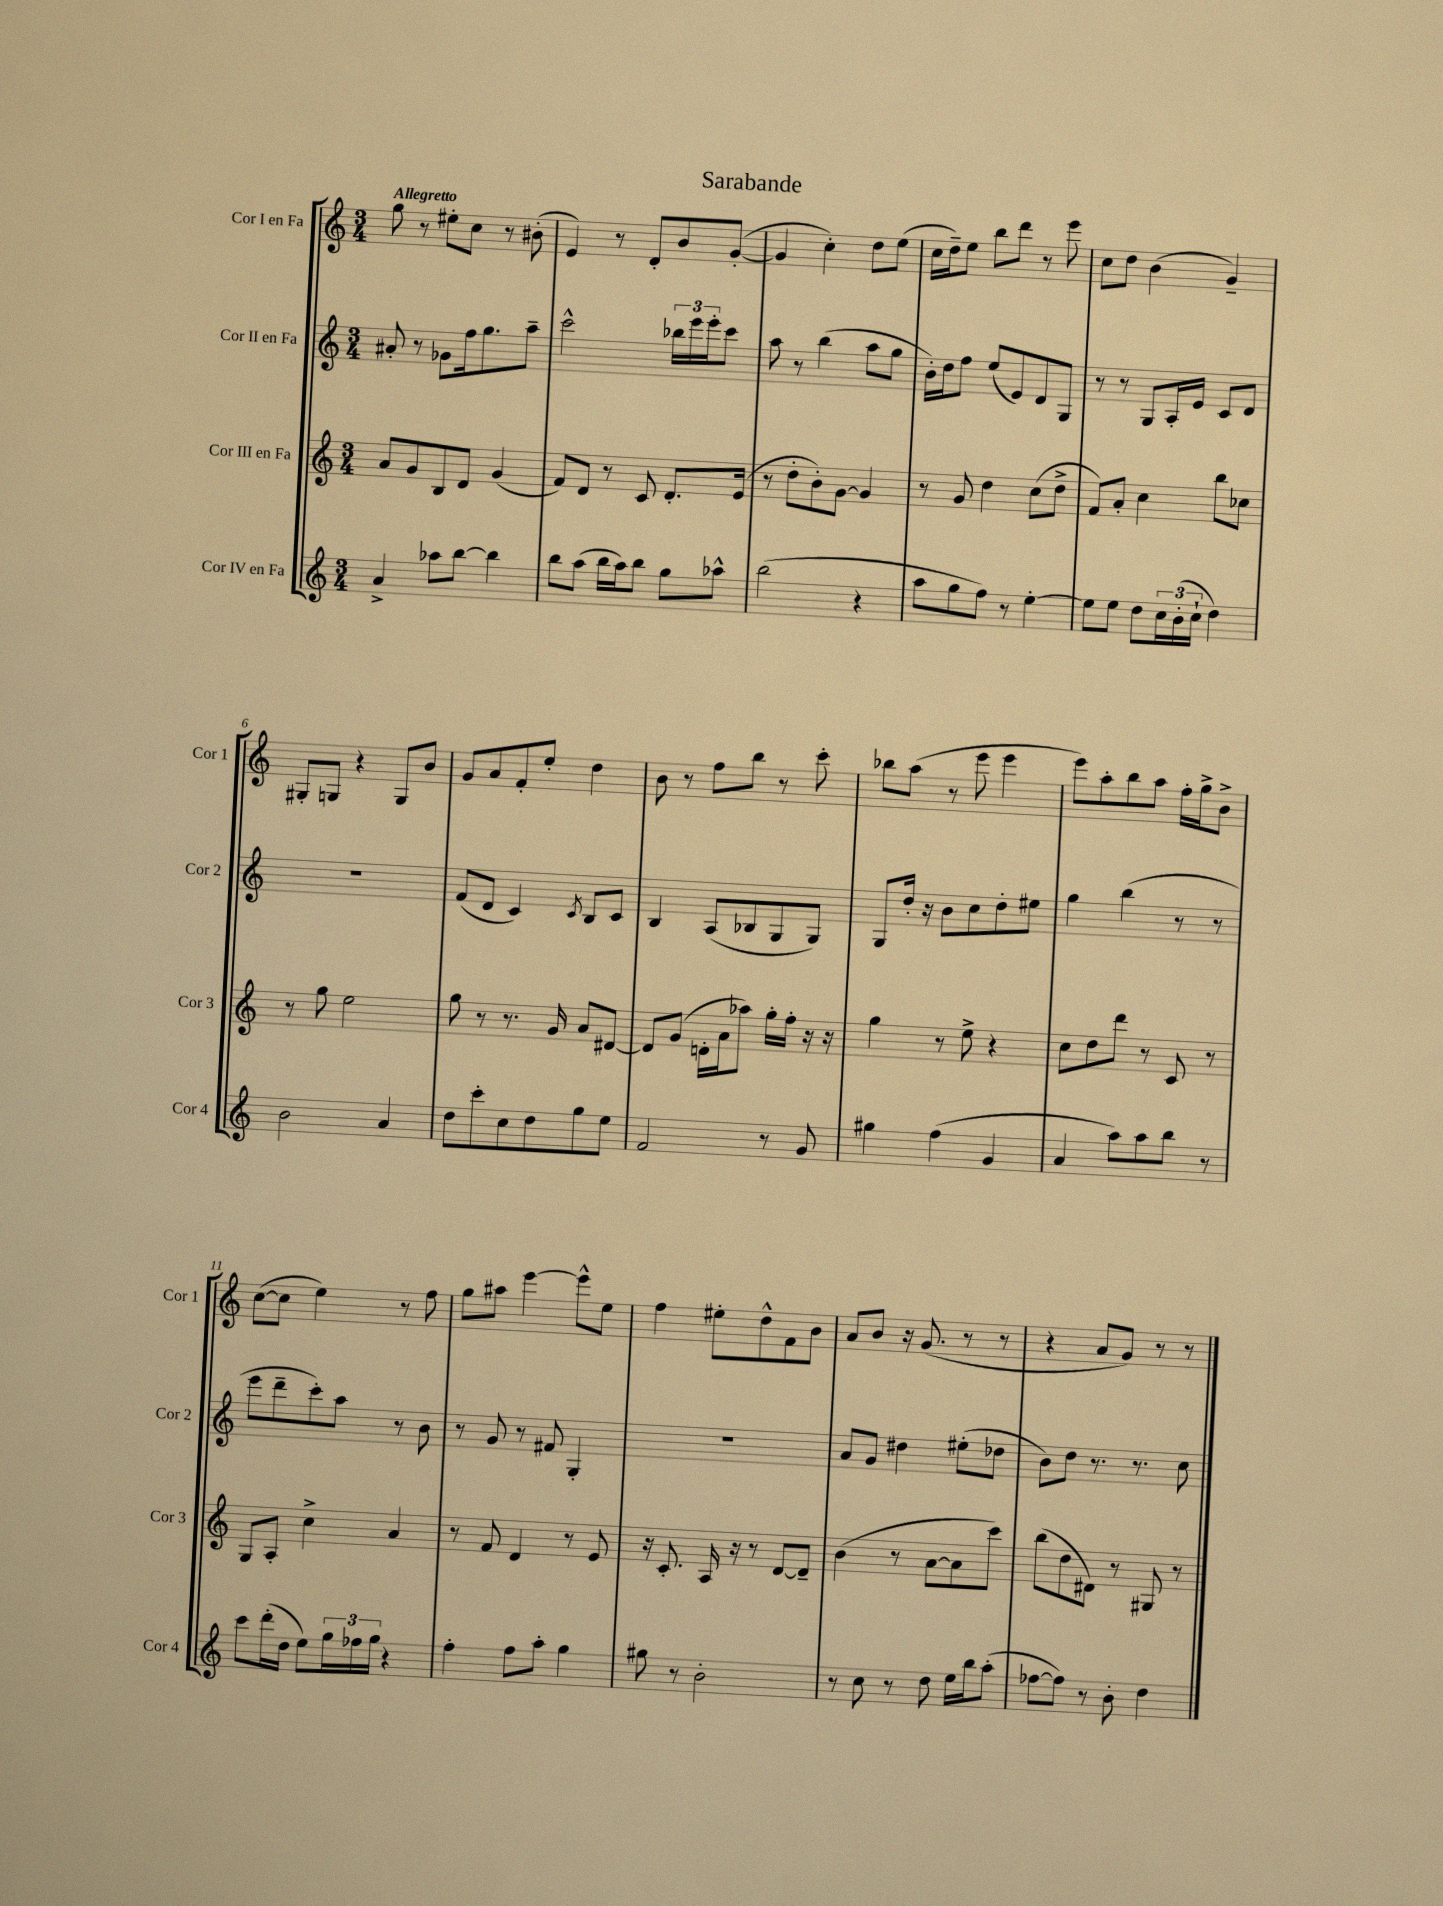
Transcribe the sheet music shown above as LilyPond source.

\header { title = "Sarabande" }
<<
\new StaffGroup <<
\new Staff = "s0" \with { instrumentName = "Cor I en Fa" shortInstrumentName = "Cor 1" } {
    \clef treble \key c \major \numericTimeSignature \time 3/4 \tempo "Allegretto"
    g''8 r8 eis''8-. c''8 r8 bis'8-.( |
    e'4) r8 d'8-. b'8 g'8~-.( |
    g'4 c''4-.) d''8 e''8( |
    c''16 d''16--) e''8 b''8 d'''8 r8 e'''8 |
    c''8 d''8 b'4( g'4--) |
    gis8-. g8 r4 g8 b'8 |
    g'8 a'8 f'8-. e''8-. d''4 |
    b'8 r8 f''8 b''8 r8 c'''8-. |
    bes''8 a''8( r8 e'''8 e'''4 |
    e'''8) a''8-. b''8 a''8 f''16-. g''16-> b'8-> |
    c''8~( c''8 e''4) r8 f''8 |
    g''8 ais''8 e'''4~ e'''8-^ e''8 |
    f''4 eis''8-. d''8-^ f'8 b'8 |
    a'8 b'8 r16 g'8.( r8 r8 |
    r4 a'8 g'8) r8 r8 \bar "|." |
}
\new Staff = "s1" \with { instrumentName = "Cor II en Fa" shortInstrumentName = "Cor 2" } {
    \clef treble \key c \major \numericTimeSignature \time 3/4
    ais'8-. r8 ges'8 f''16 g''8. a''8-- |
    c'''2-^ \tuplet 3/2 { bes''16 e'''16 e'''16-. } c'''8 |
    a''8 r8 b''4( a''8 g''8 |
    b'16-.) d''16 f''8 e''8( e'8) d'8 g8 |
    r8 r8 g8 a16-. e'16 c'8 d'8 |
    R2. |
    f'8( d'8 c'4) \acciaccatura { c'8 } b8 c'8 |
    b4 a8( bes8 g8 g8) |
    g8 d''16-. r16 b'8 c''8 d''8-. eis''8 |
    g''4 b''4( r8 r8 |
    e'''8 d'''8-- c'''8-.) a''8 r8 b'8 |
    r8 g'8 r8 fis'8 g4-. |
    R2. |
    a'8 g'8 dis''4 eis''8-.( des''8 |
    b'8) d''8 r8. r8. c''8 \bar "|." |
}
\new Staff = "s2" \with { instrumentName = "Cor III en Fa" shortInstrumentName = "Cor 3" } {
    \clef treble \key c \major \numericTimeSignature \time 3/4
    a'8 g'8 b8 d'8 g'4( |
    f'8) d'8 r8 c'8 d'8.-. e'16( |
    r8 d''8-. b'8-.) g'8~ g'4 |
    r8 g'8 d''4 c''8( d''8-> |
    f'8) a'8-. c''4 b''8 ces''8 |
    r8 g''8 e''2 |
    g''8 r8 r8. g'16 a'8 dis'8~ |
    dis'8 g'8( d'16-. a'16 aes''8) g''16-. f''16-. r16 r16 |
    g''4 r8 e''8-> r4 |
    c''8 d''8 d'''8 r8 c'8 r8 |
    g8 a8-. c''4-> a'4 |
    r8 f'8 d'4 r8 e'8 |
    r16 c'8.-. a16 r16 r8 d'8~ d'8-- |
    b'4( r8 a'8~ a'8 c'''8) |
    b''8( d''8 dis'8) r8 gis8 r8 \bar "|." |
}
\new Staff = "s3" \with { instrumentName = "Cor IV en Fa" shortInstrumentName = "Cor 4" } {
    \clef treble \key c \major \numericTimeSignature \time 3/4
    a'4-> aes''8 b''8~ b''4 |
    b''8 a''8( b''16 a''16) b''8 g''8 aes''8-^ |
    b''2( r4 |
    a''8 g''8 f''8) r8 e''4~-. |
    e''8 e''8 d''8 \tuplet 3/2 { c''16 b'16-.( c''16-! } d''4) |
    b'2 a'4 |
    d''8 c'''8-. c''8 d''8 g''8 e''8 |
    f'2 r8 g'8 |
    gis''4 f''4( g'4 |
    a'4 a''8) a''8 b''8 r8 |
    c'''8 d'''16-.( d''16 e''8) \tuplet 3/2 { g''16 fes''16 g''16 } r4 |
    f''4-. f''8 a''8-. g''4 |
    gis''8 r8 b'2-. |
    r8 c''8 r8 d''8 e''16 b''16 a''8-.( |
    fes''8~ fes''8) r8 b'8-. d''4 \bar "|." |
}
>>
>>
